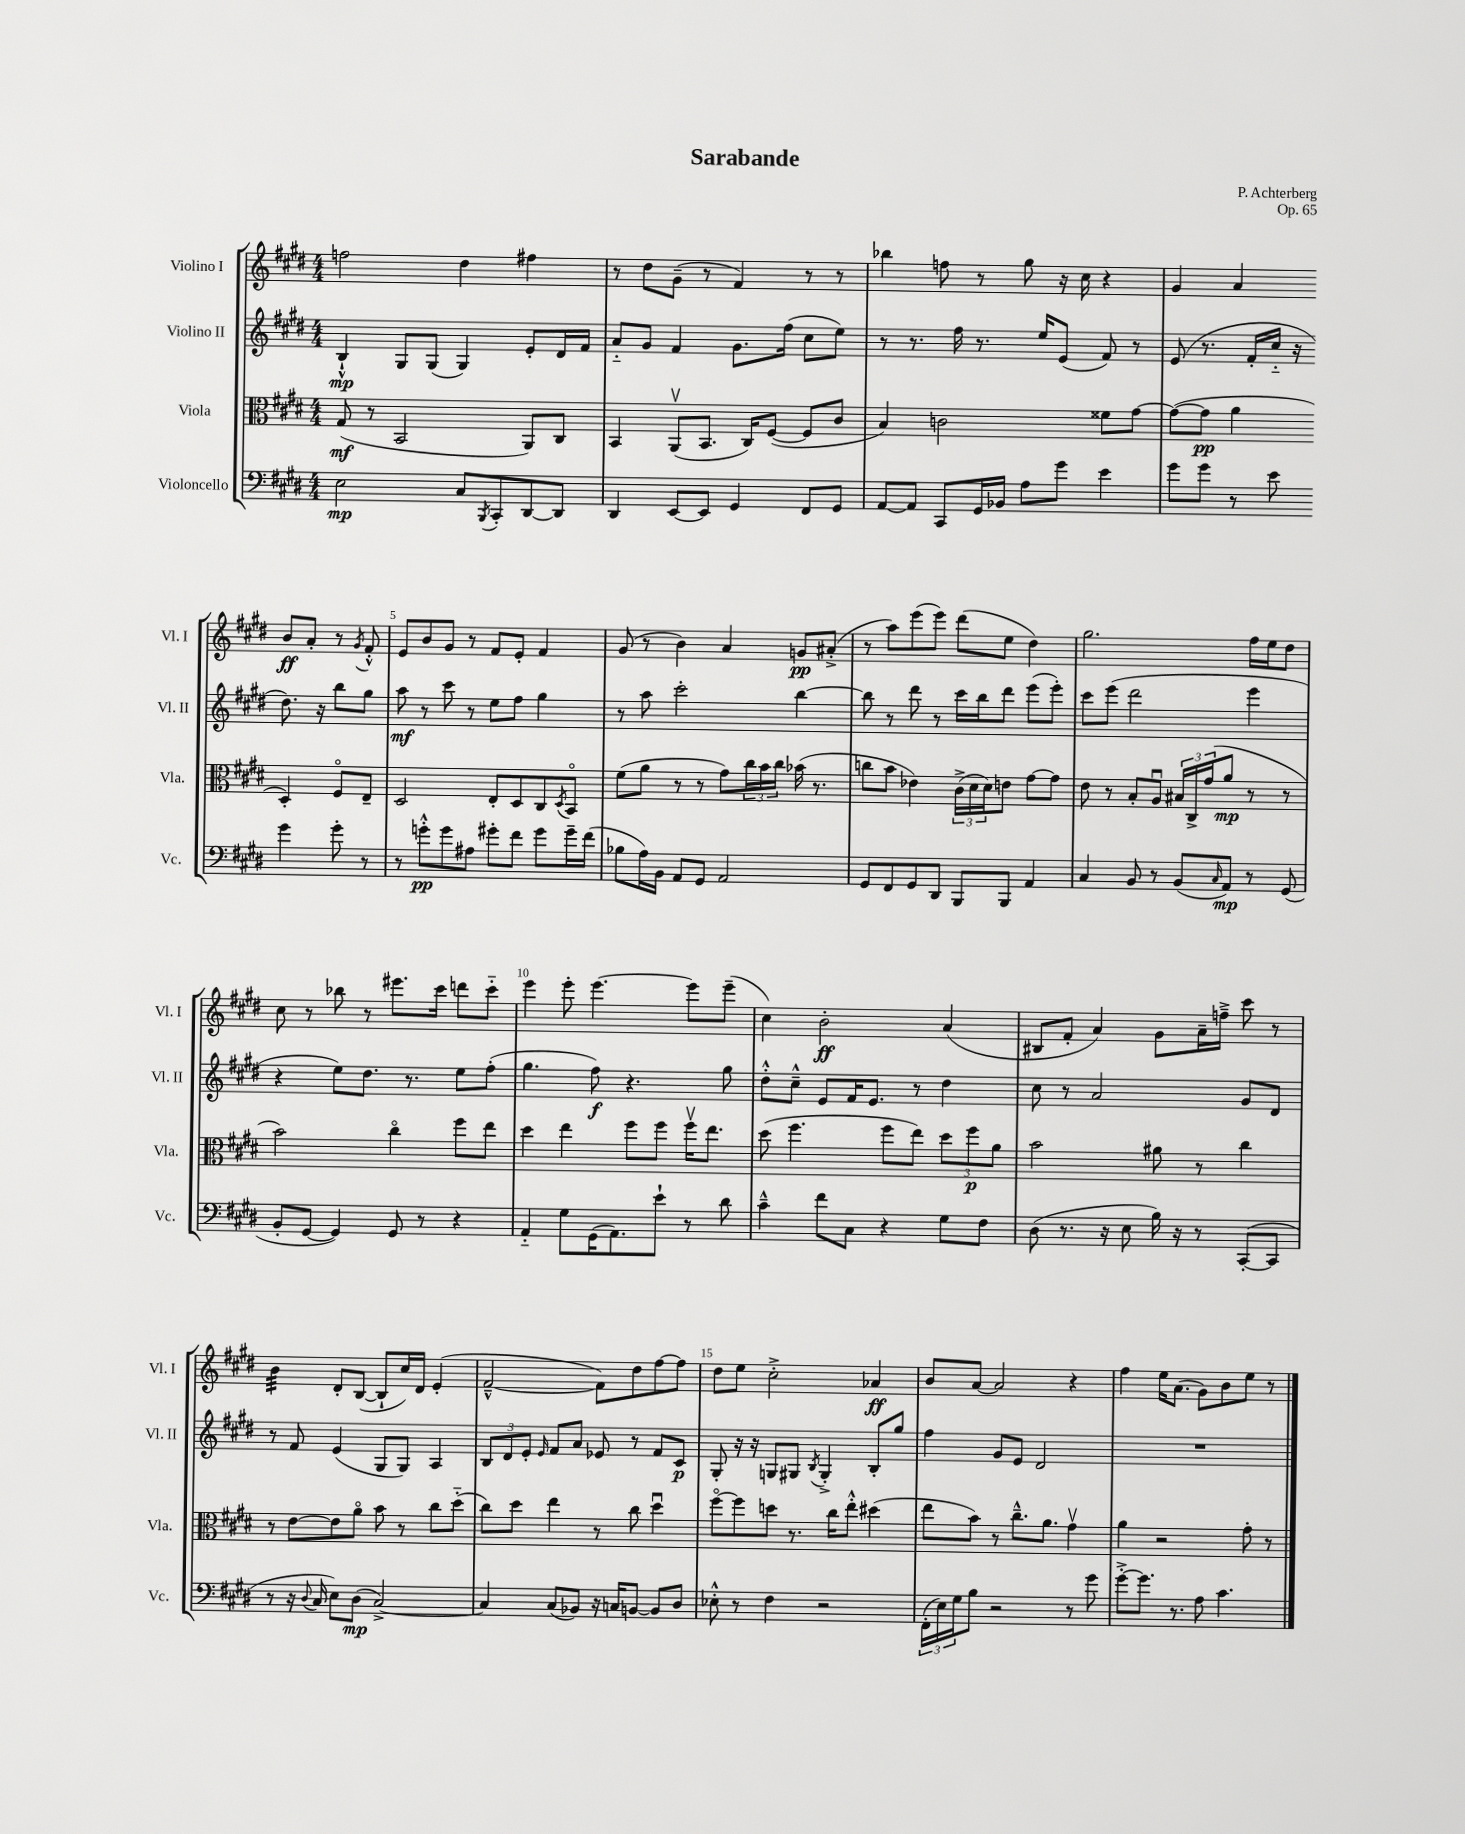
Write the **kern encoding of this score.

**kern	**dynam	**kern	**dynam	**kern	**dynam	**kern	**dynam
*part4	*part4	*part3	*part3	*part2	*part2	*part1	*part1
*staff4	*staff4	*staff3	*staff3	*staff2	*staff2	*staff1	*staff1
*I"Violoncello	*	*I"Viola	*	*I"Violino II	*	*I"Violino I	*
*I'Vc.	*	*I'Vla.	*	*I'Vl. II	*	*I'Vl. I	*
*clefF4	*	*clefC3	*	*clefG2	*	*clefG2	*
*k[f#c#g#d#]	*	*k[f#c#g#d#]	*	*k[f#c#g#d#]	*	*k[f#c#g#d#]	*
*M4/4	*	*M4/4	*	*M4/4	*	*M4/4	*
=1	=1	=1	=1	=1	=1	=1	=1
2E\	mp	(8G#/	mf	4B`^^/	mp	2ffn\	.
.	.	8r	.	.	.	.	.
.	.	2BB/	.	8G#/L	.	.	.
.	.	.	.	(8G#/J	.	.	.
8C#/L	.	.	.	4G#/)	.	4dd#\	.
8qBBB/	.	.	.	.	.	.	.
8CC#'/	.	.	.	.	.	.	.
[8DD#/	.	8AA/L)	.	8e'/L	.	4ff#X\	.
8DD#/J]	.	8C#/J	.	16d#/L	.	.	.
.	.	.	.	16f#/JJ	.	.	.
=2	=2	=2	=2	=2	=2	=2	=2
4DD#/	.	4BB/	.	8a/L	.	8r	.
.	.	.	.	8g#/J	.	8dd#\L	.
[8EE/L	.	(8AAv/L	.	4f#/	.	(8g#~\J	.
8EE/J]	.	8.BB/J	.	.	.	8r	.
4GG#/	.	.	.	8.g#\L	.	4f#/)	.
.	.	16C#/KL)	.	.	.	.	.
.	.	([8F#/J	.	.	.	.	.
.	.	.	.	(16ff#\Jk	.	.	.
8FF#/L	.	8F#/L]	.	8cc#\L	.	8r	.
8GG#/J	.	8c#/J	.	8ee\J)	.	8r	.
=3	=3	=3	=3	=3	=3	=3	=3
[8AA/L	.	4B/)	.	8r	.	4bb-X\	.
8AA/J]	.	.	.	8.r	.	.	.
8CC#/L	.	2cn\	.	.	.	8ffn\	.
.	.	.	.	16ff#\	.	.	.
16GG#/L	.	.	.	8.r	.	8r	.
16BB-X/JJ	.	.	.	.	.	.	.
8A\L	.	.	.	.	.	8gg#\	.
.	.	.	.	16ee/KL	.	.	.
8g#\J	.	.	.	(8e/J	.	16r	.
.	.	.	.	.	.	16cc#\	.
4e\	.	8f##X\L	.	8f#/)	.	4r	.
.	.	[8g#\J	.	8r	.	.	.
=4	=4	=4	=4	=4	=4	=4	=4
8g#\L	.	(8g#\L_	.	(8e/	.	4g#/	.
8g#\J	.	8g#\J]	pp	8.r	.	.	.
8r	.	4a\	.	.	.	4a/	.
.	.	.	.	16f#'/LL	.	.	.
8e\	.	.	.	16cc#/JJ	.	.	.
.	.	.	.	16r	.	.	.
4g#\	.	4D#'/)	.	8.dd#\)	.	8b/L	ff
.	.	.	.	.	.	8a'/J	.
.	.	.	.	16r	.	.	.
8g#'\	.	8F#/L	.	8bb\L	.	8r	.
.	.	.	.	.	.	8qg#/	.
8r	.	8E~/J	.	8gg#\J	.	8f#'^^/	.
!!LO:LB:g=z
=5	=5	=5	=5	=5	=5	=5	=5
8r	.	2D#/	.	8aa\	mf	8e/L	.
8gn'^^\L	pp	.	.	8r	.	8b/	.
8g\	.	.	.	8ccc#\	.	8g#/J	.
8A#X\J	.	.	.	8r	.	8r	.
8g#X'\L	.	8E'/L	.	8ee\L	.	8f#/L	.
8f#\J	.	8D#/	.	8ff#\J	.	8e'/J	.
8g#\L	.	8C#/	.	4gg#\	.	4f#/	.
.	.	8qD#/	.	.	.	.	.
16g#~\L	.	8BB/J	.	.	.	.	.
(16f#\JJ	.	.	.	.	.	.	.
=6	=6	=6	=6	=6	=6	=6	=6
8B-X\L	.	(8f#\L	.	8r	.	(8g#/	.
16A\L)	.	8a\J	.	8aa\	.	8r	.
16BB\JJ	.	.	.	.	.	.	.
8AA/L	.	8r	.	2ccc#'\	.	4b\)	.
8GG#/J	.	8r	.	.	.	.	.
2AA/	.	8g#\L)	.	.	.	4a/	.
.	.	24cc#\L	.	.	.	.	.
.	.	24b\	.	.	.	.	.
.	.	24cc#\JJ	.	.	.	.	.
.	.	(16b-X\	.	[4bb\	.	8gn/L	pp
.	.	8.r	.	.	.	.	.
.	.	.	.	.	.	(8a#X'^/J	.
=7	=7	=7	=7	=7	=7	=7	=7
8GG#/L	.	8ccn\L	.	8bb\]	.	8r	.
8FF#/	.	8b\J	.	8r	.	8aa\L)	.
8GG#/	.	4e-X\)	.	8ddd#\	.	(8eee\	.
8DD#/J	.	.	.	8r	.	8eee\J)	.
8BBB/L	.	(24c#^\LL	.	16ccc#\LL	.	(8ddd#\L	.
.	.	24d#\	.	.	.	.	.
.	.	.	.	16bb\J	.	.	.
.	.	24d#\J)	.	.	.	.	.
8BBB/J	.	8en\J	.	8ddd#\J	.	8ee\J	.
4AA/	.	[8g#\L	.	(8eee\L	.	4dd#\)	.
.	.	8g#\J]	.	8eee'\J)	.	.	.
=8	=8	=8	=8	=8	=8	=8	=8
4C#/	.	8e\	.	8ccc#\L	.	2.gg#\	.
.	.	8r	.	(8eee\J	.	.	.
8BB/	.	8B'/L	.	2ddd#\	.	.	.
8r	.	8Au/J	.	.	.	.	.
(8BB/L	.	24B#X/LL	.	.	.	.	.
.	.	24C#^/	.	.	.	.	.
.	.	(24g#/J	.	.	.	.	.
16qqC#/	.	.	.	.	.	.	.
8AA/J)	mp	8a/J	mp	.	.	.	.
8r	.	8r	.	4eee\	.	16ff#\LL	.
.	.	.	.	.	.	16ee\J	.
(8GG#/	.	8r	.	.	.	8dd#\J	.
!!LO:LB:g=z
=9	=9	=9	=9	=9	=9	=9	=9
8BB'/L	.	2b\)	.	4r	.	8cc#\	.
[8GG#/J	.	.	.	.	.	8r	.
4GG#/])	.	.	.	8ee\L)	.	8bb-X\	.
.	.	.	.	8.dd#\J	.	8r	.
8GG#/	.	4cc#\	.	.	.	8.eee#X\L	.
.	.	.	.	8.r	.	.	.
8r	.	.	.	.	.	.	.
.	.	.	.	.	.	16ccc#\Jk	.
4r	.	8ff#\L	.	8ee\L	.	8dddn\L	.
.	.	8ee\J	.	(8ff#'\J	.	8ccc#\J	.
=10	=10	=10	=10	=10	=10	=10	=10
4AA/	.	4dd#\	.	4.gg#\	.	4eee\	.
8G#\L	.	4ee\	.	.	.	8eee'\	.
(16GG#\K	.	.	.	8ff#\)	f	[4.eee\	.
8.AA\)	.	.	.	.	.	.	.
.	.	8ff#\L	.	4.r	.	.	.
8e`\J	.	8ff#\J	.	.	.	.	.
8r	.	16ff#v\KL	.	.	.	8eee\L]	.
.	.	8.ee\J	.	.	.	.	.
8d#\	.	.	.	8gg#\	.	(8eee~\J	.
=11	=11	=11	=11	=11	=11	=11	=11
4c#~^^\	.	(8dd#\	.	8dd#'^^\L	.	4cc#\)	.
.	.	4.ff#\	.	8cc#~^^\J	.	.	.
8f#\L	.	.	.	8e/L	.	2b'\	ff
8C#\J	.	.	.	16f#/K	.	.	.
.	.	.	.	8.e/J	.	.	.
4r	.	8ff#\L	.	.	.	.	.
.	.	8ee\J)	.	8r	.	.	.
8G#\L	.	12dd#\L	.	4dd#\	.	(4a/	.
.	.	12ff#\	p	.	.	.	.
8F#\J	.	.	.	.	.	.	.
.	.	12a\J	.	.	.	.	.
=12	=12	=12	=12	=12	=12	=12	=12
(8D#\	.	2b\	.	8cc#\	.	8B#X/L	.
8.r	.	.	.	8r	.	8f#'/J	.
.	.	.	.	2a/	.	4a/)	.
16r	.	.	.	.	.	.	.
8E\	.	.	.	.	.	.	.
16B\)	.	8a#X\	.	.	.	8g#\L	.
16r	.	.	.	.	.	.	.
8r	.	8r	.	.	.	16a~\L	.
.	.	.	.	.	.	16ffn~^\JJ	.
([8CC#'/L	.	4cc#\	.	8g#/L	.	8ccc#\	.
8CC#/J]	.	.	.	8d#/J	.	8r	.
!!LO:LB:g=z
=13	=13	=13	=13	=13	=13	=13	=13
*	*	*	*	*	*	*tremolo	*
8r	.	8r	.	8r	.	32b\LLL	.
.	.	.	.	.	.	32b\	.
.	.	.	.	.	.	32b\	.
.	.	.	.	.	.	32b\	.
16r	.	[8e\L	.	8f#/	.	32b\	.
.	.	.	.	.	.	32b\	.
8qqD#/	.	.	.	.	.	.	.
16C#/	.	.	.	.	.	32b\	.
.	.	.	.	.	.	32b\JJJ	.
*	*	*	*	*	*	*Xtremolo	*
8E\L)	.	8e\]	.	(4e/	.	8d#'/L	.
(8D#\J	mp	8a\J	.	.	.	([8B/J	.
[2C#^/)	.	8b\	.	8G#/L	.	8B`/L]	.
.	.	8r	.	8G#/J)	.	16cc#/L)	.
.	.	.	.	.	.	16d#/JJ	.
.	.	8cc#\L	.	4A/	.	(4e'/	.
.	.	(8dd#\J	.	.	.	.	.
=14	=14	=14	=14	=14	=14	=14	=14
4C#/]	.	8cc#\L)	.	12B/L	.	[2f#~^^/	.
.	.	.	.	12d#/	.	.	.
.	.	8dd#\J	.	.	.	.	.
.	.	.	.	12e'/J	.	.	.
.	.	.	.	16qqe/	.	.	.
(8C#/L	.	4ee\	.	8f#/L	.	.	.
8BB-X/J)	.	.	.	8a/J	.	.	.
16r	.	8r	.	8e-X/	.	8f#\L])	.
16Cn/KL	.	.	.	.	.	.	.
[8BBn/J	.	8cc#\	.	8r	.	8dd#\	.
8BB/L]	.	4dd#u\	.	8f#/L	.	[8ff#\	.
8D#/J	.	.	.	8c#/J	p	8ff#\J]	.
=15	=15	=15	=15	=15	=15	=15	=15
8E-X'^^\	.	[8ff#\L	.	8G#'/	.	8dd#\L	.
8r	.	8ff#\]	.	16r	.	8ee\J	.
.	.	.	.	16r	.	.	.
4F#\	.	8ddn\J	.	8Gn/L	.	2cc#'^\	.
.	.	8.r	.	8G#X/J	.	.	.
.	.	.	.	8qB/	.	.	.
2r	.	.	.	4G#'^/	.	.	.
.	.	16cc#\KL	.	.	.	.	.
.	.	8ee'^^\J	.	.	.	.	.
.	.	(4dd#X\	.	8B'/L	.	4a-X/	ff
.	.	.	.	8gg#/J	.	.	.
=16	=16	=16	=16	=16	=16	=16	=16
(24FF#'\LL	.	8ee\L	.	4ff#\	.	8b/L	.
24E\)	.	.	.	.	.	.	.
24G#\J	.	.	.	.	.	.	.
8B\J	.	8b\J)	.	.	.	[8a/J	.
2r	.	8r	.	8g#/L	.	2a/]	.
.	.	8.cc#~^^\L	.	8e/J	.	.	.
.	.	.	.	2d#/	.	.	.
.	.	8.a\J	.	.	.	.	.
8r	.	4g#v\	.	.	.	4r	.
8g#\	.	.	.	.	.	.	.
=17	=17	=17	=17	=17	=17	=17	=17
[8g#'^\L	.	4a\	.	1r	.	4ff#\	.
8.g#\J]	.	.	.	.	.	.	.
.	.	2r	.	.	.	16ee\KL	.
8.r	.	.	.	.	.	(8.a\J	.
8A\	.	.	.	.	.	8g#\L)	.
4.c#\	.	.	.	.	.	8b\	.
.	.	8g#'\	.	.	.	8ee\J	.
.	.	8r	.	.	.	8r	.
==	==	==	==	==	==	==	==
*-	*-	*-	*-	*-	*-	*-	*-
